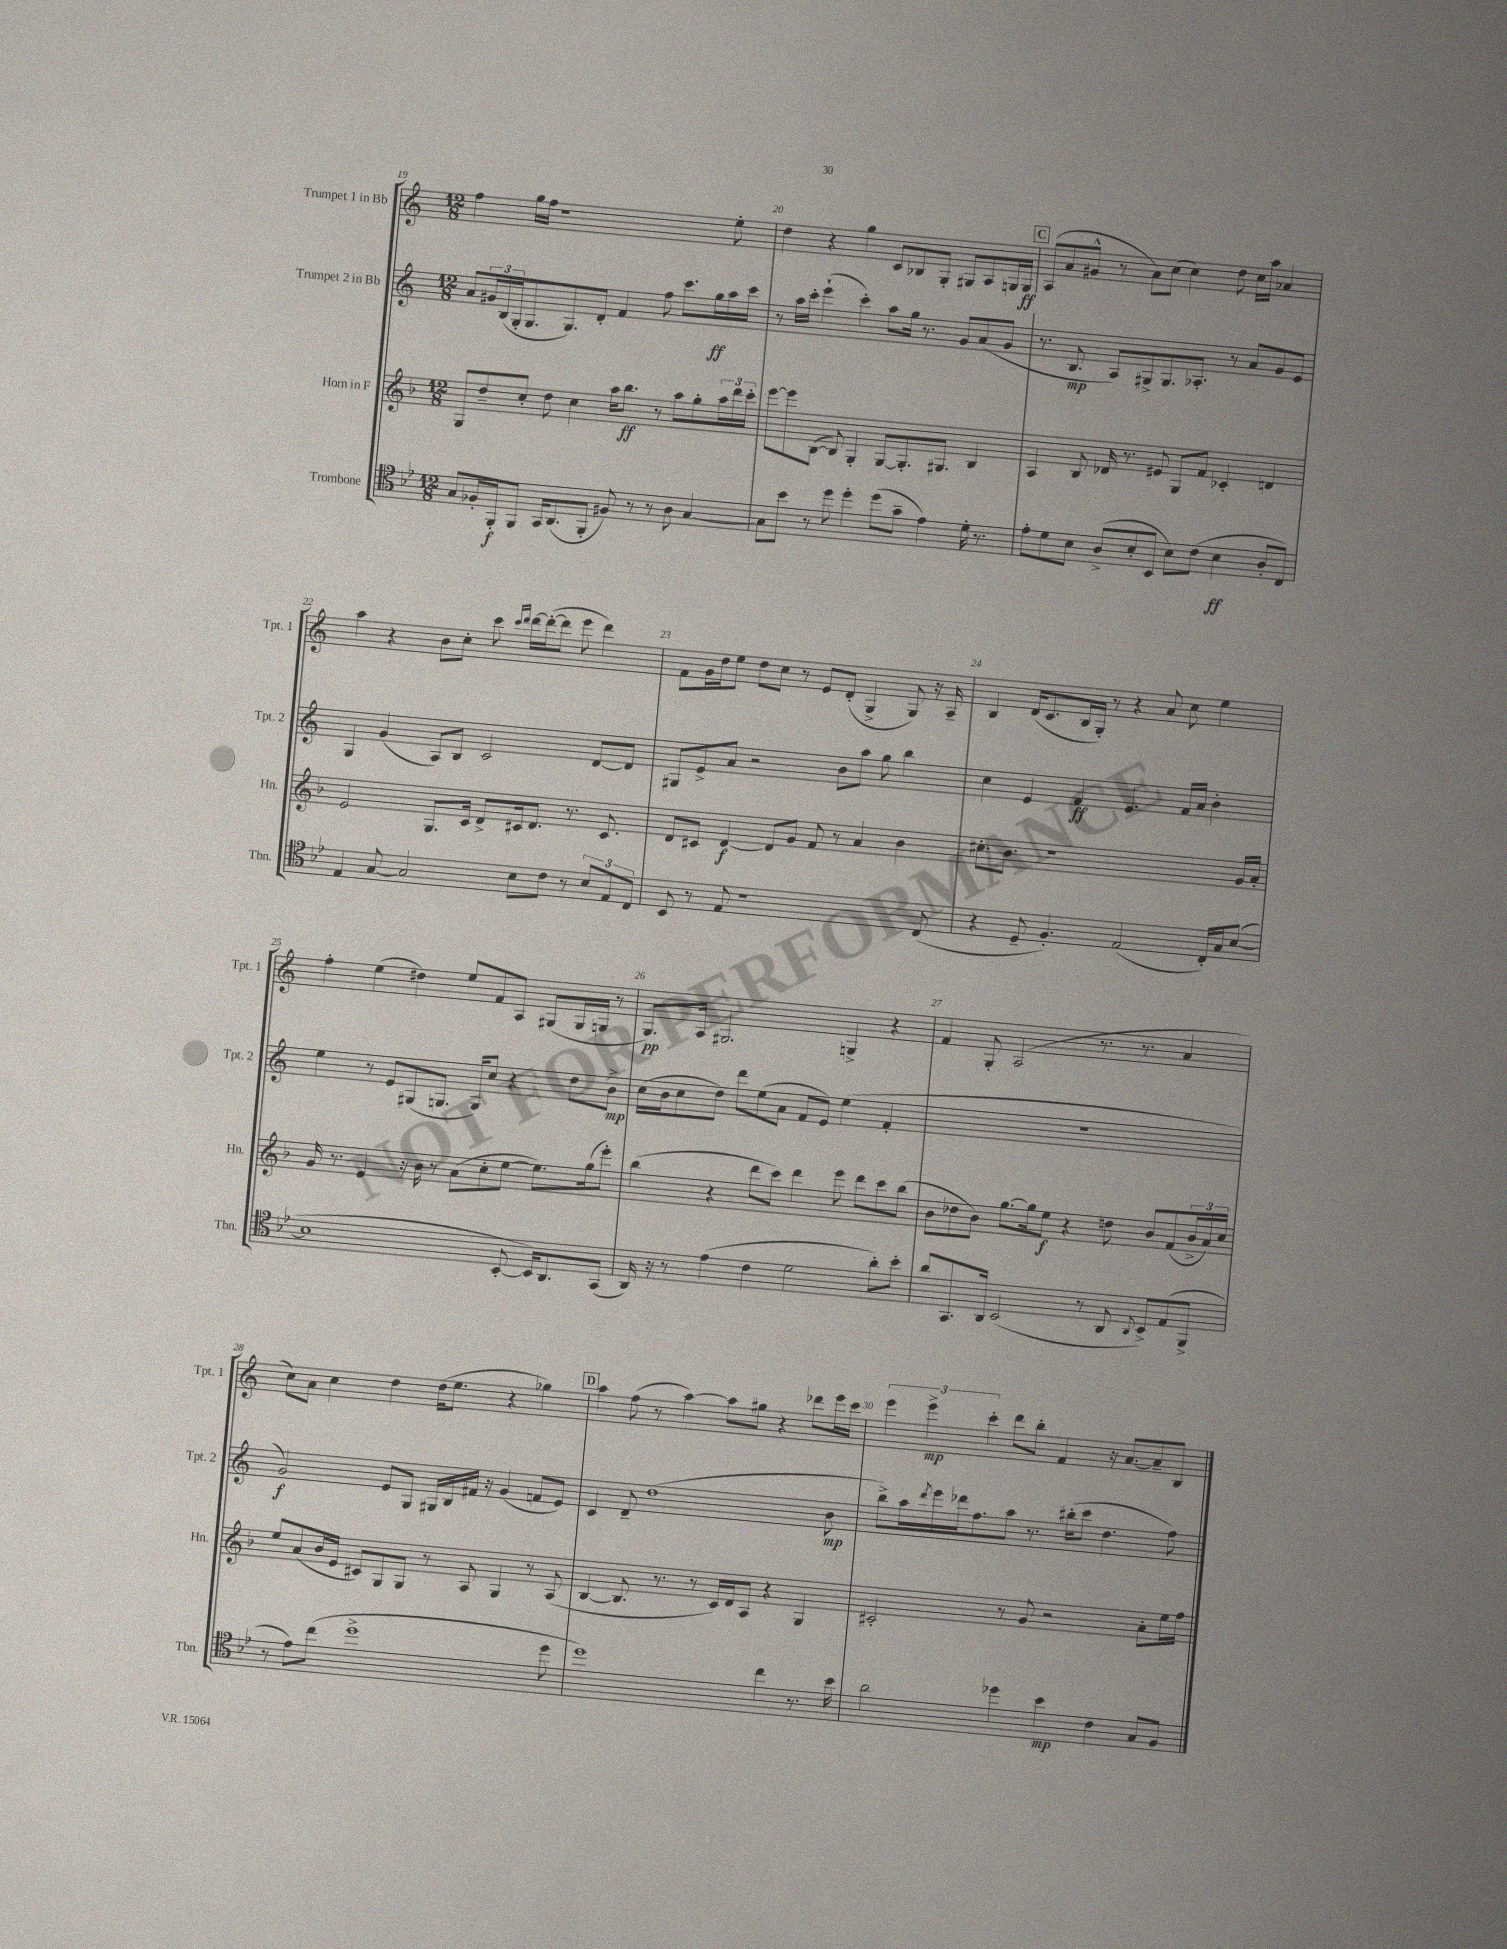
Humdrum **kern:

**kern	**kern	**kern	**kern
*staff4	*staff3	*staff2	*staff1
*clefC4	*clefG2	*clefG2	*clefG2
*k[b-e-]	*k[b-]	*k[]	*k[]
*M12/8	*M12/8	*M12/8	*M12/8
8G	8G	8a	4ff
16F-'	8dd~	24g#	.
.	.	(24B	.
16FF'	.	.	.
.	.	24G'	.
8FF	8cc'	8.G	16gg
.	.	.	16ff
16GG	8dd	.	1r
(8.AA	.	8.G)	.
.	4cc	.	.
8FF'	.	8d'	.
8F#)	16aa	4f	.
.	8.bb-	.	.
8r	.	.	.
8r	8r	8ff	.
8A	8aa	8.ccc	.
[4G	8gg'	.	.
.	.	16gg	.
.	24aa	16aa	8ee'
.	24ddd	.	.
.	.	16ccc	.
.	24ccc'	.	.
=	=	=	=
8G]	[8eee	8r	4dd
8b-	8eee]	16aa	.
.	.	16ccc'	.
8r	([8B-	(4eee`	4r
8dd	8B-])	.	.
4dd'	4G'	4ccc')	4gg
(8dd	[8G	8aa	8c
8g~	8.G']	16gg	8B-
.	.	8.r	.
4e-)	.	.	8G'
.	8.G#	.	.
.	.	8g	8G#
16d'	4B-	(8a	8A
8.r	.	.	.
.	.	8g	16G
.	.	.	16G
=	=	=	=
8e-'	4A	8.r	(8A
8d	.	.	8a
.	.	8.B	.
8B-	8B-	.	8g#^^
(8A^	16d-	8A)	8r
.	8.r	.	.
8B-'	.	8G#^	8a)
8BB-	8e#	8.G#	(8cc
8B-)	8G	.	4cc)
.	.	8.A-'	.
(8c	8f	.	.
4B-	4c-'	8r	8dd
.	.	8a	16cc
.	.	.	16aa
8A'	4d	8g	4a-
8C)	.	8e	.
=	=	=	=
4E-	2e	4G	4aa
[8G	.	(4g	4r
2G]	.	.	.
.	8.G	8A)	8b
.	.	8B	8cc'
.	16c	.	.
.	8d^	2c	8ccc
.	.	.	16qqccc
.	.	.	16qqddd
8B-	16c#	.	[16ddd
.	8.d	.	(16ddd'_
8c	.	.	8ddd]
8r	8.r	.	8eee
12B-	.	[8d	4ddd)
.	8.c#	.	.
12E-	.	.	.
.	.	8d]	.
12C	.	.	.
=	=	=	=
8BB-	8d	8G#	8f
8r	8c#	8e^	16g
.	.	.	16dd
8E-	[4d	8a	8ee
1r	.	2r	8dd
.	8d]	.	8cc
.	8g	.	8r
.	8f	.	8e
.	8r	8b	(8d'
.	4a	8aa	4G^
.	.	8gg	.
.	4b-	4bb	8G)
(8C	.	.	16r
.	.	.	16A~
=	=	=	=
4r	8.cc#'	4cc	4B
.	8.b-	.	.
8D~	.	4e	(16d
.	.	.	8.c
4.F')	1r	.	.
.	.	4f	16B
.	.	.	16G')
.	.	.	8r
(2E-	.	4.e	4r
.	.	.	8a
.	.	16f	8cc
.	.	16a	.
16C')	.	4b'	4ee
16G	.	.	.
([8B-	16g	.	.
.	16a'	.	.
=	=	=	=
1B-]	16g	4ee	4ff'
.	8.r	.	.
.	4e	8r	(4ee
.	.	8e	.
.	16r	(8G#	4dd#)
.	16b-	.	.
.	8r	8.G	.
.	(8a	.	8ee
.	.	16G)	.
.	8cc'	8cc	8f
[8BB-'	[8ee	4r	8A
16BB-])	8.ee])	.	(8G#
8.AA	.	.	.
.	.	8dd	16G#
.	(16gg	.	16G
(8GG	8eee')	8b^	8r
=	=	=	=
16AA)	(4bb-	(16cc	8.G)
16r	.	16b	.
8r	.	8cc	.
.	.	.	16A
(4e-	4r	8dd)	2.G#
.	.	8ddd	.
4c	8ddd	(8ee	.
.	8ccc)	8a	.
2d	4ddd	8f	.
.	.	8e)	.
.	8eee	(4ee	4G^
.	8ddd	.	.
8a')	8ccc	4f'	4r
8b-'	(8bb-	.	.
=	=	=	=
8a	8b-	1.r	4f
8.GG	8dd-	.	.
.	8b-)	.	8G'
16AA	.	.	.
(2BB-	[8.gg	.	(2A
.	16gg]	.	.
.	8ee	.	.
.	4r	.	.
8r	.	.	8.r
8AA	8dd	.	.
.	.	.	8.r
8qqAA	.	.	.
8BB-^)	8b-	.	.
(8E-	(8f	.	4a
8FF^	24b-^	.	.
.	24a)	.	.
.	24cc	.	.
=	=	=	=
8r	8ee	2g)	8cc)
8e-)	(8a	.	8a
(8cc	16b-	.	4cc
.	16e	.	.
1dd^	8c#)	.	.
.	8G	8e	4dd
.	8G	8G	.
.	8r	16G#	(16dd
.	.	16B	8.ee
.	8A	16f#	.
.	.	16r	.
.	4G	(4g	4r
.	8r	8f	4gg-)
8dd	(8A	8e)	.
=	=	=	=
1dd)	[4B-	4c	4aa
.	8.B-]	8d~	(8ff
.	.	(1dd	8r
.	8.r	.	.
.	.	.	[4aa)
.	8r	.	.
.	16c)	.	8aa]
.	16d	.	.
.	8A	.	8gg#
4cc	4r	.	4r
8.r	4G	.	8ddd-
.	.	8b	16eee
16b-	.	.	16ccc
=	=	=	=
2a	2c#'	8bb^)	6eee
.	.	16aa	.
.	.	.	6eee^
.	.	8qddd	.
.	.	16eee	.
.	.	16ddd-	.
.	.	8.ff	.
.	.	.	6ccc'
4dd-	8r	8aa	8ddd
.	8g	8.r	8bb'
4b-	2r	.	4f
.	.	(16bb#'	.
.	.	8ccc	.
4c	.	4.dd	16r
.	.	.	[8.a
8G	8a'	.	8a~]
8F	16ee	8ff)	8B
.	16ff	.	.
==	==	==	==
*-	*-	*-	*-
